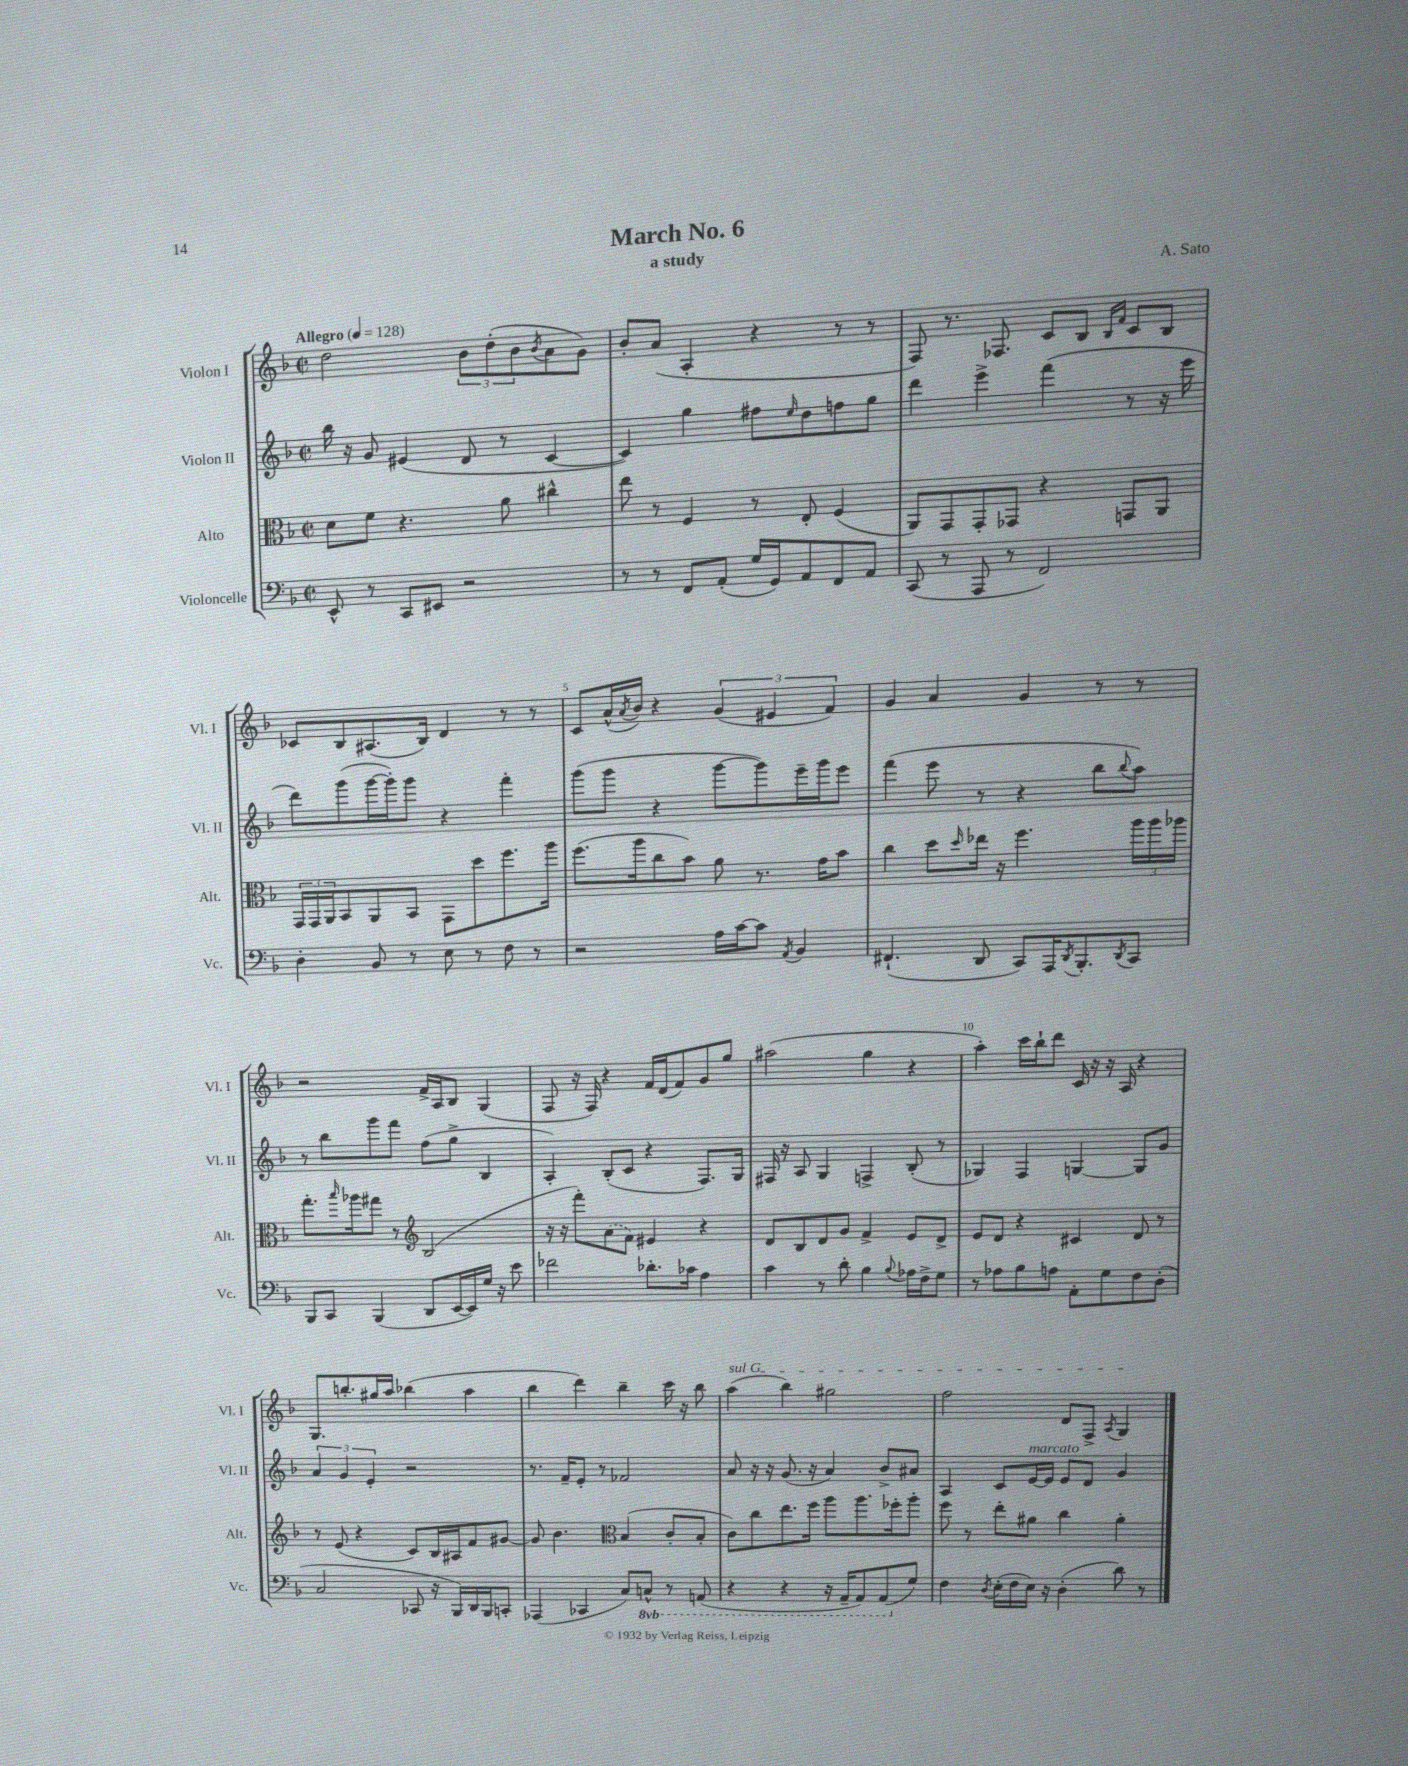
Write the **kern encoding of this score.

**kern	**kern	**kern	**kern
*part4	*part3	*part2	*part1
*staff4	*staff3	*staff2	*staff1
*I"Violoncelle	*I"Alto	*I"Violon II	*I"Violon I
*I'Vc.	*I'Alt.	*I'Vl. II	*I'Vl. I
*clefF4	*clefC3	*clefG2	*clefG2
*k[b-]	*k[b-]	*k[b-]	*k[b-]
*M2/2	*M2/2	*M2/2	*M2/2
*met(c|)	*met(c|)	*met(c|)	*met(c|)
*MM128	*MM128	*MM128	*MM128
=1	=1	=1	=1
!	!	!	!LO:TX:a:B:t=Allegro
8EE^^/	8d\L	16bb-\	2dd\
.	.	16r	.
8r	8f\J	8g/	.
8CC/L	4.r	(4e#X/	.
8EE#X/J	.	.	.
2r	.	8d/	12b-\L
.	.	.	(12dd'\
.	8a\	8r	.
.	.	.	12b-\
.	.	.	8qb-/
.	4cc#X^^\	[4c/	8a\
.	.	.	8g\J)
=2	=2	=2	=2
8r	8ee\	4c/])	8b-'/L
8r	8r	.	(8a/J
8FF/L	4F/	4gg\	4A'/
(8AA'/J	.	.	.
16G/LL	8r	8ff#X\L	4r
16GG/J)	.	.	.
.	.	16qqee/	.
8AA/	8E'/	8dd\	.
8FF/	(4F/	8ffn\	8r
8AA/J	.	8gg\J	8r
=3	=3	=3	=3
(8CC/	8AA/L)	4ddd\	8F/)
8r	8GG/	.	8.r
8AAA/	8GG'/	4eee^\	.
.	.	.	8.F-X/
8r	8GG-X/J	.	.
2FF/)	4r	(4fff\	8c/L
.	.	.	8B-/J
.	.	.	16qqB-/LL
.	.	.	16qqf/JJ
.	8GGn/L	8r	8c/L
.	8AA/J	16r	8B-/J
.	.	16eee\	.
!!LO:LB:g=z
=4	=4	=4	=4
4D'\	24GG/LL	8ddd\L)	8c-X/L
.	24GG/	.	.
.	24AA/J	.	.
.	8BB-/	(8ggg\	8B-/
8BB-/	8AA/	[16ggg\L	(8.A#X/
.	.	16ggg'\J])	.
8r	8BB-/J	8ggg\J	.
.	.	.	16B-/Jk)
8E\	8GG\L	4r	4d/
8r	8dd\	.	.
8F\	8.ff\	4fff'\	8r
8r	.	.	8r
.	16aa\Jk	.	.
=5	=5	=5	=5
2r	(8.ff\L	(8ggg\L	8c/L
.	.	8ggg\J	(16a^^/L
.	.	.	8qa/
.	16aa\k	.	16b-/JJ)
.	8cc\	4r	4r
.	8b-\J)	.	.
16A\LL	8a\	[8ggg\L	(6g/
[16c\J	.	.	.
8c\J]	8.r	8ggg\])	.
.	.	.	6e#X/
8qAA/	.	.	.
4BB-/	.	16eee~\L	.
.	16g\KL	16ggg\J	.
.	.	.	6f/)
.	8b-\J	8eee\J	.
=6	=6	=6	=6
(4.FF#X`/	4cc\	(4fff\	4g/
.	8dd\L	8eee\	4a/
.	16qqdd/	.	.
8DD/	16ee-X\Jk	8r	.
.	16r	.	.
8CC/L)	4.ff\	4r	4g/
16AAA/K	.	.	.
8qDD/	.	.	.
8.BBB-'/	.	.	.
.	.	8bb-\L	8r
8qDD/	.	8qqbb-/	.
8CC/J	24aa\LL	8aa\J)	8r
.	24aa\	.	.
.	24aa-X\JJ	.	.
!!LO:LB:g=z
=7	=7	=7	=7
8BBB-/L	8.gg'\L	8r	2r
8CC/J	.	8bb-\L	.
.	16qqbb-/	.	.
.	16aa-X\k	.	.
(4BBB-/	8gg#X\J	8ggg\	.
.	8r	8fff\J	.
*	*clefG2	*	*
8DD/L	(2B-/	(8ff\L	16f^/LL
.	.	.	16A/J
[16EE/L	.	8gg^\J	8B-/J
16EE/])	.	.	.
16G/JJ	.	4B-/	(4G/
16r	.	.	.
8e\	.	.	.
=8	=8	=8	=8
2f-X\	16r	4A'/)	8F/
.	16r	.	.
.	8fff'\L)	.	16r
.	.	.	16F/)
.	(8a\	(8B-'/L	4r
.	8f\J)	8c/J	.
8.d-X'\L	4e#X/	4r	16f/LL
.	.	.	(16d/J
.	.	.	8f/)
16c-X\Jk	.	.	.
4A\	4r	8.F/L)	8g/
.	.	.	8gg/J
.	.	16G/Jk	.
=9	=9	=9	=9
4c\	8d/L	16F#X/	(2aa#X\
.	.	16r	.
.	8B-/	8A/	.
8r	8d/	4G/	.
8d'\	8g/J	.	.
4B-\	4f^/	4Fn^/	4gg\
8qqB-/	.	.	.
16A-X\LL	8e/L	(8B-'/	4r
16F^\J	.	.	.
8G\J	8d^/J	8r	.
=10	=10	=10	=10
8r	8e/L	4G-X/)	4aa'\)
8A-X\L	8d/J	.	.
8B-\	4r	4F/	16ccc\LL
.	.	.	16bb-`\J
8An\J	.	.	8ddd\J
8AA'\L	4c#X/	[4Gn/	16c/
.	.	.	16r
8G\	.	.	16r
.	.	.	16A/
8F\	8d/	8G/L]	4r
(8D'\J	8r	8g/J	.
!!LO:LB:g=z
=11	=11	=11	=11
2C/	8r	6a/	8.G/L
.	(8e/	.	.
.	.	6g/	.
.	.	.	8.bbn'/
.	4r	.	.
.	.	6e'/	.
.	.	.	16gg#X/L
.	.	.	16aa/JJ
8CC-X/	8c/L)	2r	(4bb-X\
16r	16B-/L	.	.
16BBB-/LL)	16A#X/J	.	.
16DD/	8f/	.	4aa\
16BBB-/J	.	.	.
8CCn'/J	[8g#X/J	.	.
=12	=12	=12	=12
(4AAA-X/	8g#/]	8.r	4bb-\
.	4.b-\	.	.
.	.	16f~/KL	.
4CC-X/	.	8e'/J	4ddd\)
.	.	8r	.
*	*clefC3	*	*
8C/L)	(4B-/	2f-X/	4bb-~\
*8ba	*	*	*
8CCn^^/J	.	.	.
8r	8c'/L	.	16ccc\
.	.	.	16r
(8AAAn/	8B-'/J	.	8bb-\
=13	=13	=13	=13
!	!	!	!LO:TX:a:i:t=sul G
4r	8c\L)	8a/	(4aa\
.	8cc\	16r	.
.	.	16r	.
4r	8.ee\	(8.g/	4bb-\)
.	16ff\Jk	16r	.
16r	8aa\L	4a/)	2gg#X\
16AAA~/KL	.	.	.
8AAA/)	8.aa\	.	.
(8AAA/	.	8b-^/L	.
.	16ff-X'\k	.	.
*X8ba	*	*	*
8G/J)	8aa'\J	8a#X/J	.
=14	=14	=14	=14
4F\	8ff\	4A/	2ff\
.	8r	.	.
8qD/	.	.	.
(16E'\LL	8ee'\L	8c/L	.
16F\	.	.	.
!	!	!LO:TX:a:i:t=marcato	!
16E\JJ)	8a#X\J	[16e/L	.
16r	.	16e/JJ]	.
(4D'\	4cc\	8e/L	8d/L
.	.	8d/J	8F^/J
.	.	.	8qA/
8d\)	4a#'\	4g/	4G/
8r	.	.	.
==	==	==	==
*-	*-	*-	*-
